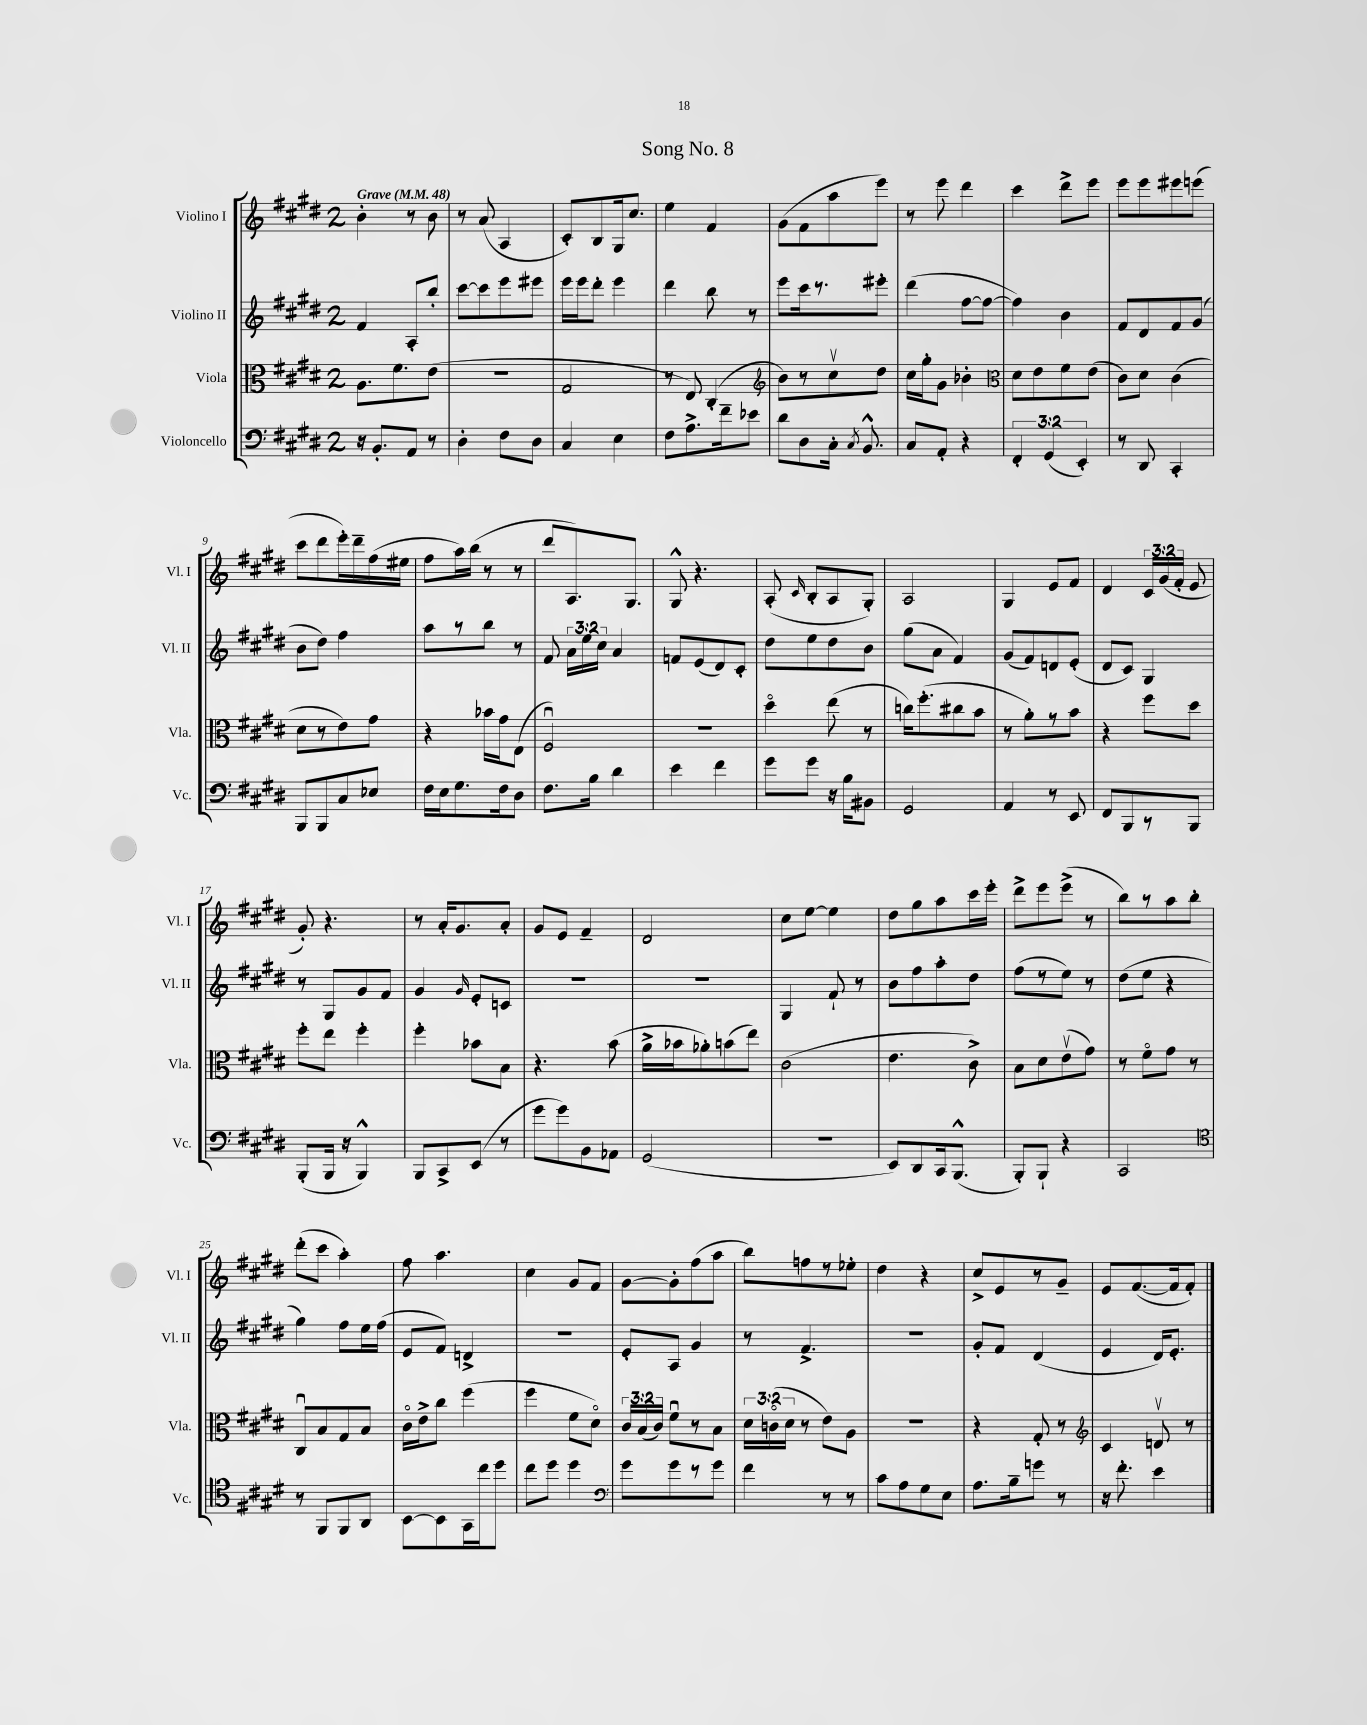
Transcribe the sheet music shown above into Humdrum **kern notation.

**kern	**kern	**kern	**kern
*staff4	*staff3	*staff2	*staff1
*clefF4	*clefC3	*clefG2	*clefG2
*k[f#c#g#d#]	*k[f#c#g#d#]	*k[f#c#g#d#]	*k[f#c#g#d#]
*M2/4	*M2/4	*M2/4	*M2/4
*MM48	*MM48	*MM48	*MM48
16r	8.A	4f#	4b'
8.BB'	.	.	.
.	8.f#	.	.
8AA	.	8A'	8r
8r	(8e	8bb'	8b
=	=	=	=
4D#'	2r	[8ccc#	8r
.	.	8ccc#]	(8a
8F#	.	8eee	4A
8D#	.	8eee#	.
=	=	=	=
4C#	2G#	16eee	8c#')
.	.	16eee	.
.	.	8ddd#'	8B
4E	.	4eee	16G#
.	.	.	8.cc#
=	=	=	=
8F#	8r	4ddd#	4ee
8.A^	8E)	.	.
.	(4C#'	8bb	4f#
16f#~	.	.	.
8e-	.	8r	.
=	=	=	=
*	*clefG2	*	*
8d#	8b)	8eee	(8g#
8D#	8r	16ccc#	8f#
.	.	8.r	.
16C#'	8cc#v	.	8aa
8qC#	.	.	.
8.BB^^	.	.	.
.	8dd#	8eee#'	8eee)
=	=	=	=
8C#	16cc#	(4ddd#	8r
.	16gg#'	.	.
8AA'	8g#	.	8eee
4r	4b-'	[8ff#	4ddd#
.	.	8ff#_	.
=	=	=	=
*	*clefC3	*	*
6FF#'	8d#	4ff#])	4ccc#
.	8e	.	.
(6GG#	.	.	.
.	8f#	4b	8ddd#^
6EE')	.	.	.
.	(8e	.	8eee
=	=	=	=
8r	8c#)	8f#	8eee
8DD#	8d#	8d#	8eee
4CC#'	(4c#	8f#	8eee#
.	.	(8g#	(8eee
=	=	=	=
8BBB	8d#	8b	8ccc#
8BBB	8r	8dd#)	8ddd#
8C#	8e)	4ff#	16eee')
.	.	.	16ddd#~
8E-	8g#	.	(16ff#
.	.	.	16ee#
=	=	=	=
16F#	4r	8aa	8ff#
16E	.	.	.
8.G#	.	8r	16aa)
.	.	.	(16bb
.	16b-	8bb	8r
16F#	16g#	.	.
8D#	(8E	8r	8r
=	=	=	=
8.F#	2F#u)	8f#	8ddd#
.	.	24a	8.A)
.	.	24ee	.
16B	.	.	.
.	.	24cc#	.
4d#	.	4a	.
.	.	.	8.G#
=	=	=	=
4e	2r	8f	8G#^^
.	.	(8e	4.r
4f#	.	8d#)	.
.	.	8c#'	.
=	=	=	=
8g#	4dd#o	8dd#	(8A'
.	.	.	16qqc#
8g#	.	8ee	8B'
16r	(8ee	8dd#	8A
16B	.	.	.
8BB#	8r	8b	8G#')
=	=	=	=
2GG#	16cc)	(8gg#	2A
.	(8.ff#'	.	.
.	.	8a	.
.	8cc#	4f#)	.
.	8b	.	.
=	=	=	=
4AA	8r	(8g#	4G#
.	8a')	8f#)	.
8r	8r	8d	8e
8EE	8b	(8e'	8f#
=	=	=	=
8FF#	4r	8d#	4d#
8BBB	.	8c#)	.
8r	8ff#	4G#	24c#
.	.	.	(24g#
.	.	.	24f#'
8BBB	8dd#	.	8e
=	=	=	=
(8BBB'	8ff#'	8r	8g#')
16BBB	8ee	8G#	4.r
16r	.	.	.
4BBB^^)	4ff#'	8g#	.
.	.	8f#	.
=	=	=	=
8BBB	4ff#'	4g#	8r
8CC#^	.	.	16a'
.	.	.	8.g#
.	.	16qqg#	.
(8EE	8b-	8e'	.
8r	8B	8c	8a'
=	=	=	=
8g#	4.r	2r	8g#
8g#)	.	.	8e
8BB	.	.	4f#~
8AA-	(8b	.	.
=	=	=	=
(2GG#	16a^	2r	2d#
.	16b-	.	.
.	8a-')	.	.
.	(8b	.	.
.	8ee)	.	.
=	=	=	=
2r	(2c#	4G#	8cc#
.	.	.	[8ee
.	.	8f#`	4ee]
.	.	8r	.
=	=	=	=
8EE)	4.e	8b	8dd#
8DD#	.	8ff#	8gg#
16CC#	.	8aa'	8aa
(8.BBB^^	.	.	.
.	8c#^)	8dd#	16ccc#
.	.	.	16eee'
=	=	=	=
8BBB')	8B	(8ff#	8ddd#^
8BBB`	8d#	8r	8eee
4r	(8ev	8ee)	(8eee^
.	8g#)	8r	8r
=	=	=	=
2CC#	8r	(8dd#	8bb)
.	8f#o	8ee	8r
.	8g#	4r	8aa
.	8r	.	8bb'
=	=	=	=
*clefC4	*	*	*
8r	8C#u	4gg#)	(8ddd#'
8FF#	8B	.	8ccc#
8FF#	8G#	8ff#	4aa')
8AA	8B	16ee	.
.	.	(16ff#	.
=	=	=	=
[8BB	16c#o	8e	8ff#
.	16e^	.	.
8BB]	8cc#	8f#)	4.aa
16GG#	(4ff#	4d^	.
16cc#	.	.	.
8dd#	.	.	.
=	=	=	=
8cc#	4ff#	2r	4cc#
8dd#	.	.	.
4dd#	8f#	.	8g#
.	8d#o)	.	8f#
=	=	=	=
*clefF4	*	*	*
8g#	24c#	8e'	[8g#
.	(24B	.	.
.	24c#)	.	.
8g#	8f#u	8A	8g#']
8r	8r	4g#	(8ff#
8g#	8B	.	8aa
=	=	=	=
4f#	24d#	8r	8bb)
.	(24co	.	.
.	24d#	.	.
.	8r	4.f#^	8ff
8r	8e)	.	8r
8r	8A	.	8ee-'
=	=	=	=
8c#	2r	2r	4dd#
8A	.	.	.
8G#	.	.	4r
8E	.	.	.
=	=	=	=
8.A	4r	8g#'	8cc#^
.	.	8f#	8e
16B~	.	.	.
8g	8G#'	(4d#	8r
8r	8r	.	8g#~
=	=	=	=
*	*clefG2	*	*
16r	4c#	4e	8e
8.f#'	.	.	.
.	.	.	([8.f#
4e	8dv	16d#)	.
.	.	8.e'	16f#]
.	8r	.	8f#')
==	==	==	==
*-	*-	*-	*-
